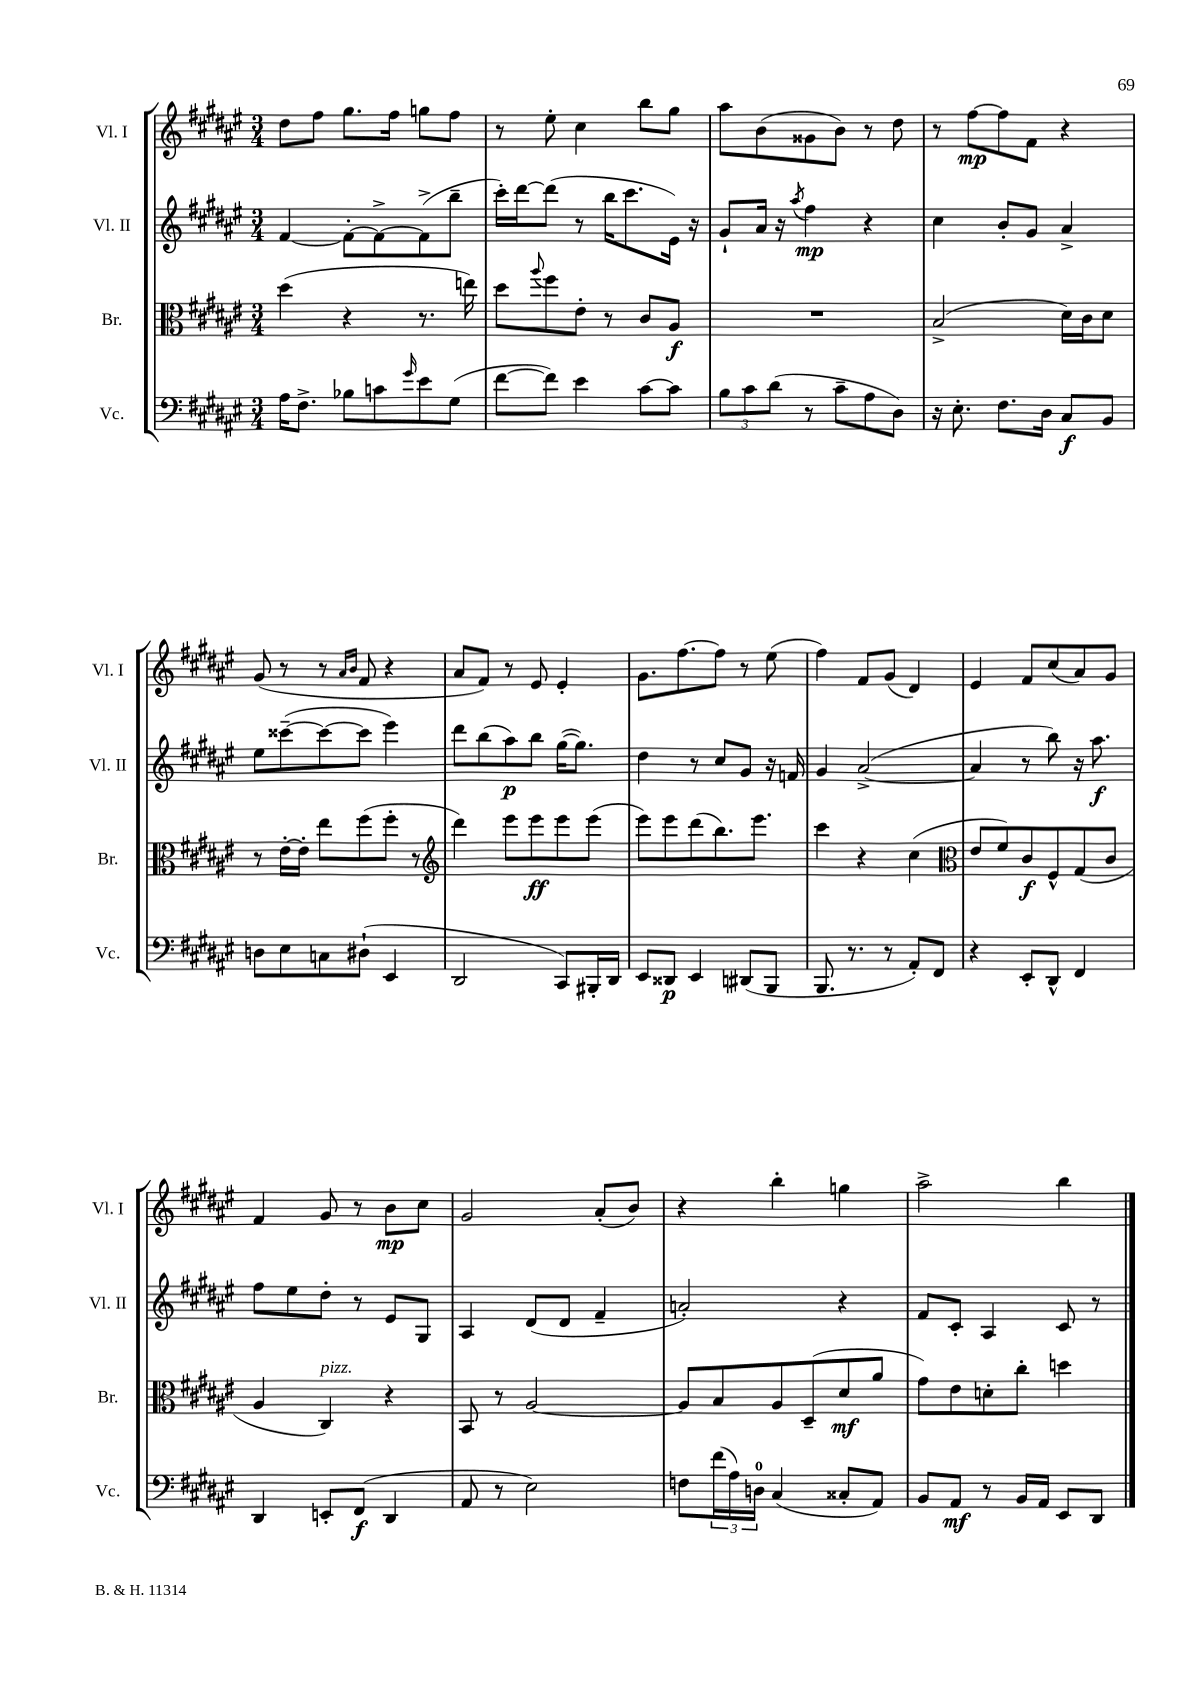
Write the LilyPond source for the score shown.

<<
\new StaffGroup <<
\new Staff = "s0" \with { instrumentName = "Vl. I" shortInstrumentName = "Vl. I" } {
    \clef treble \key fis \major \numericTimeSignature \time 3/4
    dis''8 fis''8 gis''8. fis''16 g''8 fis''8 |
    r8 eis''8-. cis''4 b''8 gis''8 |
    ais''8 b'8( gisis'8 b'8) r8 dis''8 |
    r8 fis''8~\mp fis''8 fis'8 r4 |
    gis'8( r8 r8 \grace { ais'16 b'16 } fis'8 r4 |
    ais'8 fis'8) r8 eis'8 eis'4-. |
    gis'8. fis''8.~ fis''8 r8 eis''8( |
    fis''4) fis'8 gis'8( dis'4) |
    eis'4 fis'8 cis''8( ais'8) gis'8 |
    fis'4 gis'8 r8 b'8\mp cis''8 |
    gis'2 ais'8-.( b'8) |
    r4 b''4-. g''4 |
    ais''2-> b''4 \bar "|." |
}
\new Staff = "s1" \with { instrumentName = "Vl. II" shortInstrumentName = "Vl. II" } {
    \clef treble \key fis \major \numericTimeSignature \time 3/4
    fis'4~ fis'8~-. fis'8~-> fis'8->( b''8-- |
    cis'''16-.) dis'''16~ dis'''8( r8 b''16 cis'''8. eis'16) r16 |
    gis'8-! ais'16 r16 \acciaccatura { ais''8 } fis''4\mp r4 |
    cis''4 b'8-. gis'8 ais'4-> |
    eis''8 cisis'''8~--( cisis'''8~ cisis'''8 eis'''4) |
    dis'''8 b''8( ais''8\p) b''8 gis''16~( gis''8.) |
    dis''4 r8 cis''8 gis'8 r16 f'16 |
    gis'4 ais'2~->( |
    ais'4 r8 b''8) r16 ais''8.\f |
    fis''8 eis''8 dis''8-. r8 eis'8 gis8 |
    ais4 dis'8( dis'8 fis'4-- |
    a'2-.) r4 |
    fis'8 cis'8-. ais4 cis'8 r8 \bar "|." |
}
\new Staff = "s2" \with { instrumentName = "Br." shortInstrumentName = "Br." } {
    \clef alto \key fis \major \numericTimeSignature \time 3/4
    dis''4( r4 r8. e''16) |
    dis''8 \appoggiatura { ais''8 } fis''8 eis'8-. r8 cis'8 ais8\f |
    R2. |
    b2->( dis'16) cis'16 dis'8 |
    r8 eis'16~-. eis'16-. eis''8 fis''8( fis''8-. r8 |
    \clef treble dis'''4) eis'''8 eis'''8\ff eis'''8 eis'''8( |
    eis'''8) eis'''8 dis'''8( b''8.) eis'''8. |
    cis'''4 r4 cis''4( |
    \clef alto eis'8 fis'8) cis'8\f fis8-^ gis8( cis'8 |
    ais4 cis4^\markup { \italic "pizz." }) r4 |
    b,8 r8 ais2~ |
    ais8 b8 ais8 dis8--( dis'8\mf ais'8 |
    gis'8) eis'8 d'8-. cis''8-. d''4 \bar "|." |
}
\new Staff = "s3" \with { instrumentName = "Vc." shortInstrumentName = "Vc." } {
    \clef bass \key fis \major \numericTimeSignature \time 3/4
    ais16 fis8.-> bes8 c'8 \grace { gis'16 } eis'8 gis8( |
    fis'8~ fis'8) eis'4 cis'8~ cis'8 |
    \tuplet 3/2 { b8 cis'8 dis'8( } r8 cis'8-- ais8 dis8) |
    r16 eis8.-. fis8. dis16 cis8\f b,8 |
    d8 eis8 c8 dis8-!( eis,4 |
    dis,2 cis,8) bis,,16-. dis,16 |
    eis,8 disis,8\p eis,4 dis,8( b,,8 |
    b,,8. r8. r8 ais,8-.) fis,8 |
    r4 eis,8-. dis,8-^ fis,4 |
    dis,4 e,8-. fis,8\f( dis,4 |
    ais,8 r8 eis2) |
    f8 \tuplet 3/2 { fis'16( ais16) d16-0 } cis4( cisis8-. ais,8) |
    b,8 ais,8\mf r8 b,16 ais,16 eis,8 dis,8 \bar "|." |
}
>>
>>
\layout { \context { \Score \remove "Bar_number_engraver" } }
